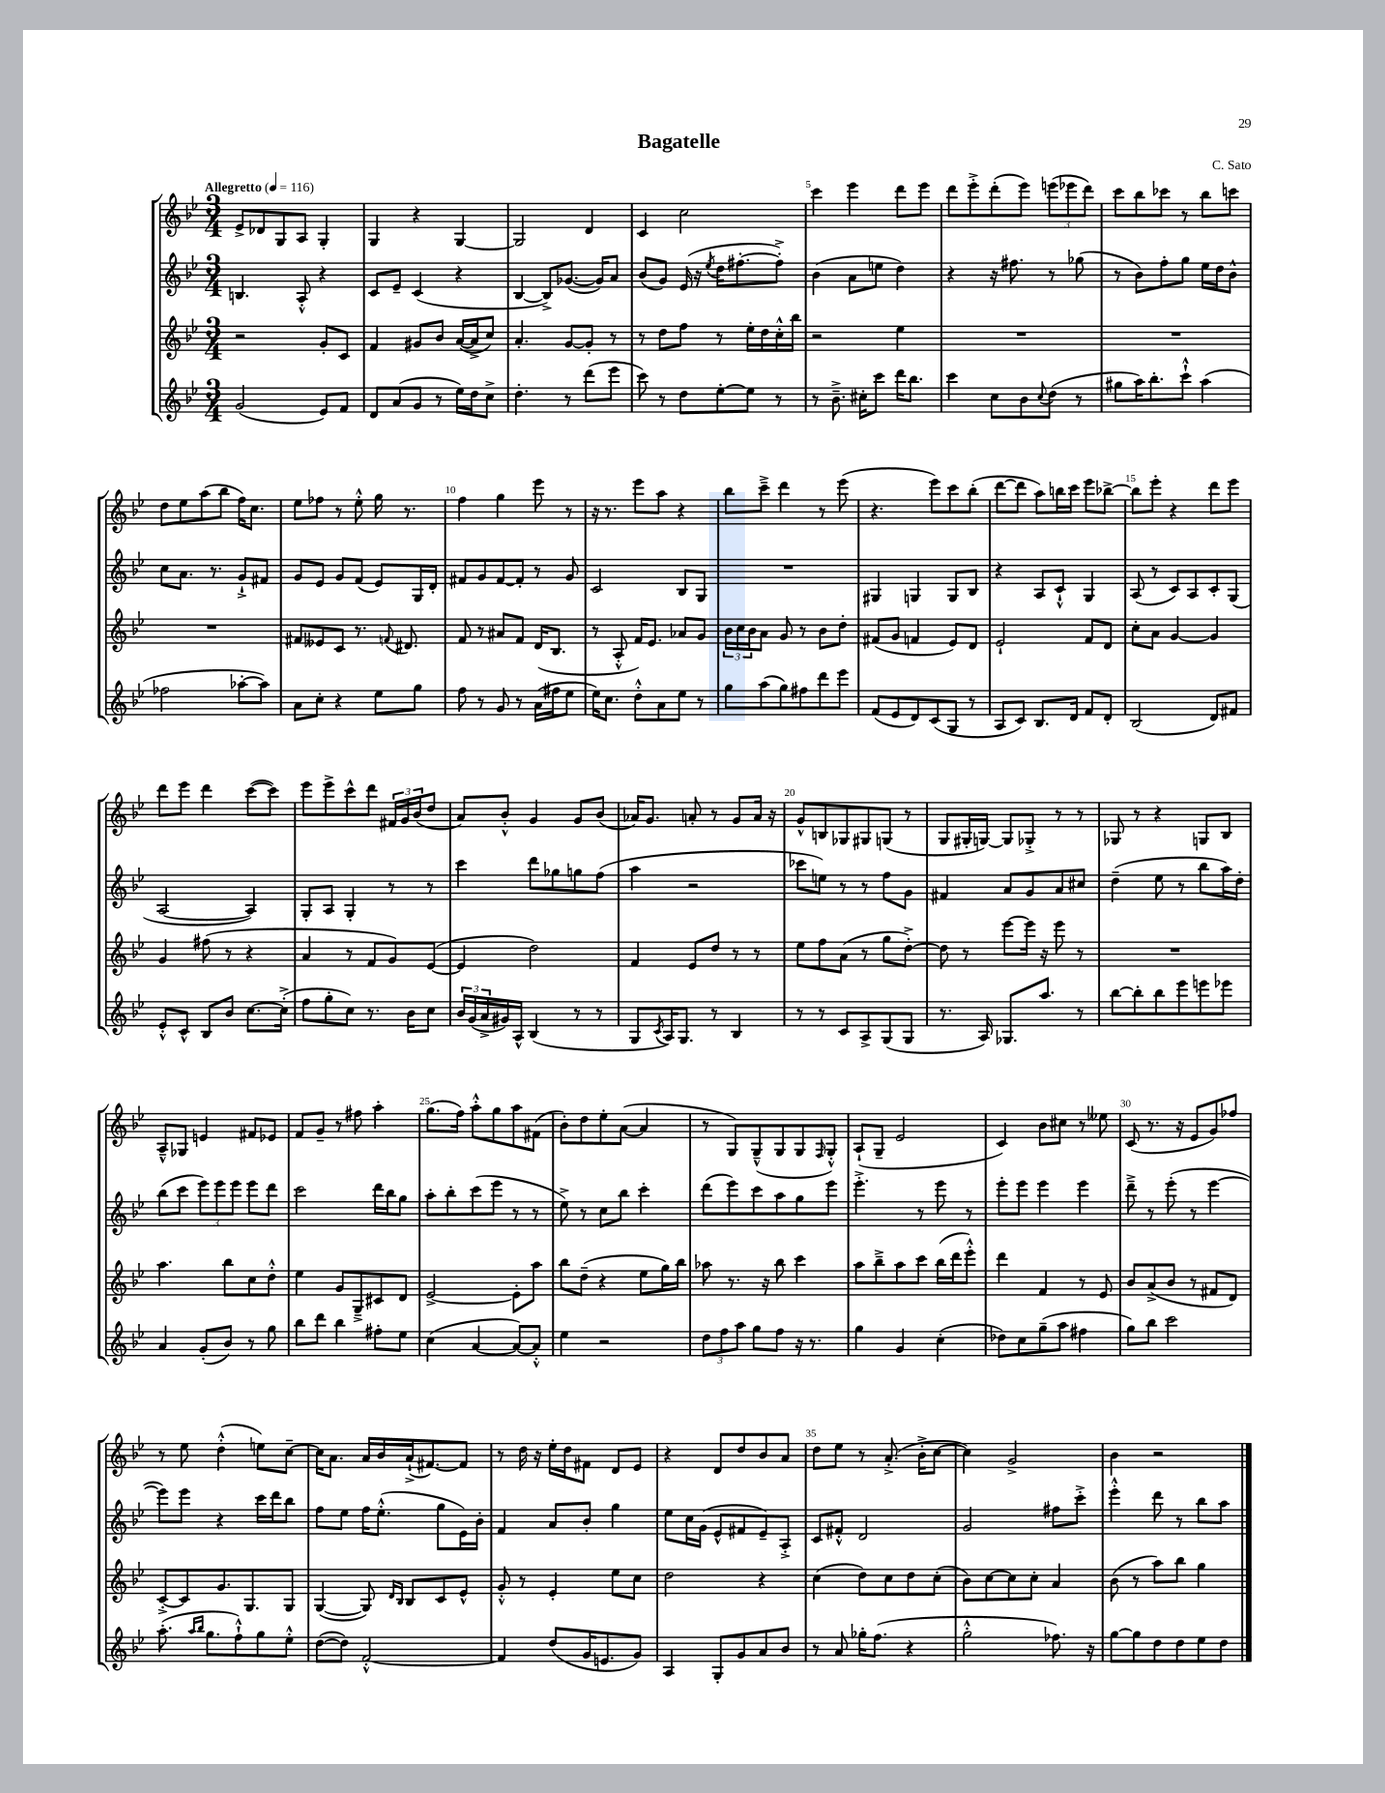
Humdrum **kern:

**kern	**kern	**kern	**kern
*staff4	*staff3	*staff2	*staff1
*clefG2	*clefG2	*clefG2	*clefG2
*k[b-e-]	*k[b-e-]	*k[b-e-]	*k[b-e-]
*M3/4	*M3/4	*M3/4	*M3/4
*MM116	*MM116	*MM116	*MM116
(2g	2r	4.B	8e-^
.	.	.	8d-
.	.	.	8G
.	.	8A'^^	8A
8e-)	8g'	4r	4G'
8f	8c	.	.
=	=	=	=
8d	4f	8c	4G
(8a	.	8e-~	.
8g	8g#	(4c	4r
8r	8b-	.	.
16ee-)	([16a	4r	[4G
16dd	16a^]	.	.
8cc^	8cc)	.	.
=	=	=	=
4.dd'	4.a'	[4B-	2G]
.	.	8B-^])	.
8r	[8g	([8.g-	.
(8ddd	8g']	.	4d
.	.	16g-])	.
8eee-	8r	8a	.
=	=	=	=
8ccc)	8r	(8b-	4c
8r	8dd	8g)	.
8dd	8ff	(16e-	2cc
.	.	16r	.
.	.	8qee-	.
[8ee-'	8r	16dd	.
.	.	[8.ff#'	.
8ee-]	16ee-'	.	.
.	16dd	.	.
8r	16cc'^^	8ff#'^])	.
.	16bb-	.	.
=	=	=	=
8r	2r	(4b-	4ccc
8.b-~^	.	.	.
.	.	8a	4eee-
16cc#'	.	.	.
8ccc	.	8ee	.
16ddd	4ee-	4dd)	8ddd
8.bb-	.	.	.
.	.	.	8eee-
=	=	=	=
4ccc	2.r	4r	8ddd
.	.	.	8eee-'^
8cc	.	16r	(8ddd'
.	.	8.ff#	.
8b-	.	.	8eee-)
8qqcc	.	.	.
(8dd	.	8r	(12eee
.	.	.	12eee-
8r	.	(8gg-	.
.	.	.	12ddd)
=	=	=	=
8gg#	2.r	8r	8ccc
16aa)	.	8b-)	8bb-
8.bb-'	.	.	.
.	.	8ff'	8ccc-
8ccc`^^	.	8gg	8r
(4aa	.	16ee-	8bb-
.	.	16dd	.
.	.	8b-^^	8ccc
=	=	=	=
2ff-	2.r	8cc	8dd
.	.	8.a	8ee-
.	.	.	(8aa
.	.	8.r	.
.	.	.	8bb-
[8aa-'	.	8g`^	16ff)
.	.	.	8.cc
8aa-])	.	8f#	.
=	=	=	=
8a	8f#	8g	8ee-
8cc'	8e--	8e-	8ff-
4r	8c	8g	8r
.	8.r	(8f	8ee-'^^
8ee-	.	8e-)	16gg
.	8qqf	.	.
.	8.d#	.	8.r
8gg	.	16G	.
.	.	16d'	.
=	=	=	=
8ff	8f	8f#	4ff
8r	8r	8g	.
8g	8a#	[8f#	4gg
8r	8f	8f#']	.
(16a	(16d	8r	8eee-
16ff#	8.B-	.	.
8ee-	.	8g	8r
=	=	=	=
16ee-)	8r	2c	16r
8.cc	.	.	8.r
.	8A'^^	.	.
8dd'^^	16f)	.	8eee-
.	8.e-	.	.
8a	.	.	8aa
8ee-	8a-	8B-	4r
8r	8g	8G	.
=	=	=	=
8gg	24b-	2.r	8bb-
.	24cc	.	.
.	24b-	.	.
(8aa	8a	.	8ccc~^
8gg)	8g	.	4ddd
8ff#	8r	.	.
8ddd	8b-	.	8r
8eee-	8dd'	.	(8eee-
=	=	=	=
(8f	(8f#	4G#	4.r
8e-	8g	.	.
8d)	4f	4G	.
(8c	.	.	8eee-)
8G	8e-)	8G	8ccc
8r	8d	8B-	(8bb-'
=	=	=	=
8A	2e-`	4r	[8ddd
8c)	.	.	8ddd]
8.B-	.	8A	8aa)
.	.	8c`^^	16bb
16d	.	.	16ccc
8f	8f	4G	8eee-
8d'	8d	.	[8bb-^
=	=	=	=
(2B-	8cc'	(8A	8bb-]
.	8a	8r	8eee-'
.	[4g	8c)	4r
.	.	8A	.
8d)	4g]	8c'	8ddd
8f#	.	(8G	8eee-
=	=	=	=
8e-'^^	4g	[2A	8ddd
8c^^	.	.	8eee-
8B-	(8ff#	.	4ddd
8b-	8r	.	.
[8.cc	4r	4A])	([8ccc
.	.	.	8ccc])
(16cc'^]	.	.	.
=	=	=	=
8ff	4a	8G'	8eee-
8gg'	.	8A	8eee-^
8cc)	8r	4G'	8ccc^^
8.r	8f	.	8ddd
.	8g)	8r	24f#
.	.	.	24g
16b-	.	.	.
.	.	.	(24b-
8cc	([8e-	8r	8dd
=	=	=	=
24b-	4e-]	4ccc	8a)
(24g	.	.	.
24a^	.	.	.
16g#)	.	.	8b-'^^
16A^^	.	.	.
(4B-	2dd)	8ddd	4g
.	.	8gg-	.
8r	.	8gg	8g
8r	.	(8ff	(8b-
=	=	=	=
8G	4f	4aa	16a-)
.	.	.	8.g
8qc	.	.	.
16A)	.	.	.
8.G	.	.	.
.	8e-	2r	8a'
8r	8dd	.	8r
4B-	8r	.	8g
.	8r	.	16a
.	.	.	16r
=	=	=	=
8r	8ee-	8ccc-	8g^^
8r	8ff	8ee)	8B
8c	(8a	8r	8G-
8A^	8r	8r	8G#
(8G	8gg	8ff	(8G
8G	[8dd'^)	8g	8r
=	=	=	=
8.r	8dd]	4f#	8G
.	8r	.	16G#'
16A)	.	.	[16G)
8.G-	[8eee-	8a	8G]
.	16eee-]	8g	8G-'^
8.aa	16r	.	.
.	8eee-	8a	8r
8r	8r	8cc#	8r
=	=	=	=
[8bb-	2.r	(4dd~	8G-
8bb-']	.	.	8r
8bb-	.	8ee-	4r
8eee-	.	8r	.
8eee	.	8bb-	8G
8eee-	.	16aa)	8B-
.	.	16dd'	.
=	=	=	=
4a	4.aa	(8bb-	8A~^^
.	.	8ccc	8G-
(8g'	.	12eee-)	4e
.	.	12eee-	.
8b-)	8bb-	.	.
.	.	12eee-	.
8r	8cc	8eee-	8f#
8gg	8dd'^^	8ddd	8e-
=	=	=	=
8bb-	4ee-	2ccc	8f
8ddd	.	.	8g~
4bb-	8g	.	8r
.	8G~^	.	8ff#
8ff#'	8c#	16ddd	4aa'
.	.	16bb-	.
8ee-	8d	8gg	.
=	=	=	=
(4cc	[2e-^	8aa'	(8.gg
.	.	8bb-'	.
.	.	.	16ff)
[4a	.	(8ccc	8aa'^^
.	.	8eee-	8gg
8a_)	8e-']	8r	8aa
8a'^^]	8aa	8r	(8f#
=	=	=	=
4ee-	8bb-	8ee-^)	8b-')
.	(8dd~	8r	8dd
2r	4r	8cc	8ee-'
.	.	8bb-	([8a
.	8ee-	4ccc'	4a]
.	16gg)	.	.
.	16bb-	.	.
=	=	=	=
12dd	8aa-	(8ddd	8r
12ff	.	.	.
.	8.r	8eee-)	8G)
12aa	.	.	.
8gg	.	8ccc	(8G~^^
.	16r	.	.
8ff	8bb-	8aa	8G
16r	4ccc	8gg	8G
8.r	.	.	.
.	.	.	16qqF
.	.	8eee-	8G'^^)
=	=	=	=
4gg	8aa	4.eee-'^	(8A`
.	8bb-~^	.	8G~
4g	8aa	.	2e-
.	8ccc	8r	.
(4cc'	(16bb-	8eee-	.
.	16ddd	.	.
.	8eee-'^^)	8r	.
=	=	=	=
8dd-)	4ddd	8eee-'	4c)
8cc	.	8eee-	.
(8gg~	4f	4eee-	8b-
8aa	.	.	8cc#
4ff#	8r	4eee-	8r
.	8e-	.	8ee--
=	=	=	=
8gg)	8b-	8ddd~^	(8c
8bb-	(8a^	8r	8.r
2ccc	8b-	(8eee-'	.
.	.	.	16r
.	8r	8r	8e-
.	8f#	[4eee-	8g)
.	8d)	.	8ff-
=	=	=	=
(8.aa'	[8c'^	8eee-])	8r
.	8c]	8eee-	8ee-
16qqaa	.	.	.
16qqbb-	.	.	.
8.gg	.	.	.
.	8.g	4r	(4dd'^^
8ff`^^)	.	.	.
.	8.G	.	.
8gg	.	16ccc	8ee)
.	.	16ddd	.
8ee-'^^	8G	8bb-	[8cc~
=	=	=	=
([8dd	([4G	8ff	16cc]
.	.	.	8.a
8dd])	.	8ee-	.
[2f'^^	8G])	16ff	16a
.	.	(8.ee-'^^	16b-
.	16qqd	.	.
.	16qqB-	.	.
.	8B-	.	(16a`^
.	.	.	[8.f#)
.	8c	8gg	.
.	8e-^^	16e-)	8f#]
.	.	16b-'	.
=	=	=	=
4f]	8g'^^	4f	8r
.	8r	.	16dd
.	.	.	16r
(8dd	4e-'	8a	16ee-'
.	.	.	16dd
16g	.	8b-'	8f#
8.e	.	.	.
.	8ee-	4gg	8d
8g)	8cc	.	8e-
=	=	=	=
4A	2dd	8ee-	4r
.	.	16cc	.
.	.	(16g	.
8G'	.	8e-^^	8d
8g	.	8f#	8dd
8a	4r	8e-~)	8b-
8b-	.	8A'^	8a
=	=	=	=
8r	(4cc	8c	8dd
8a	.	8f#'^^	8ee-
16gg-'	8dd)	2d	8r
(8.ff	.	.	.
.	8cc	.	(8.a'^
4r	8dd	.	.
.	.	.	16b-'^
.	(8cc'	.	[8cc
=	=	=	=
2gg'^^	8b-)	2g	4cc])
.	[8cc	.	.
.	8cc]	.	2g^
.	8cc'	.	.
8.ff-)	4a	8ff#	.
.	.	8ccc'^	.
16r	.	.	.
=	=	=	=
[8gg	(8b-	4eee-'^^	4b-
8gg]	8r	.	.
8dd	8aa)	8ddd	2r
8dd	8bb-	8r	.
8ee-	4gg	8bb-	.
8dd	.	8aa	.
==	==	==	==
*-	*-	*-	*-
